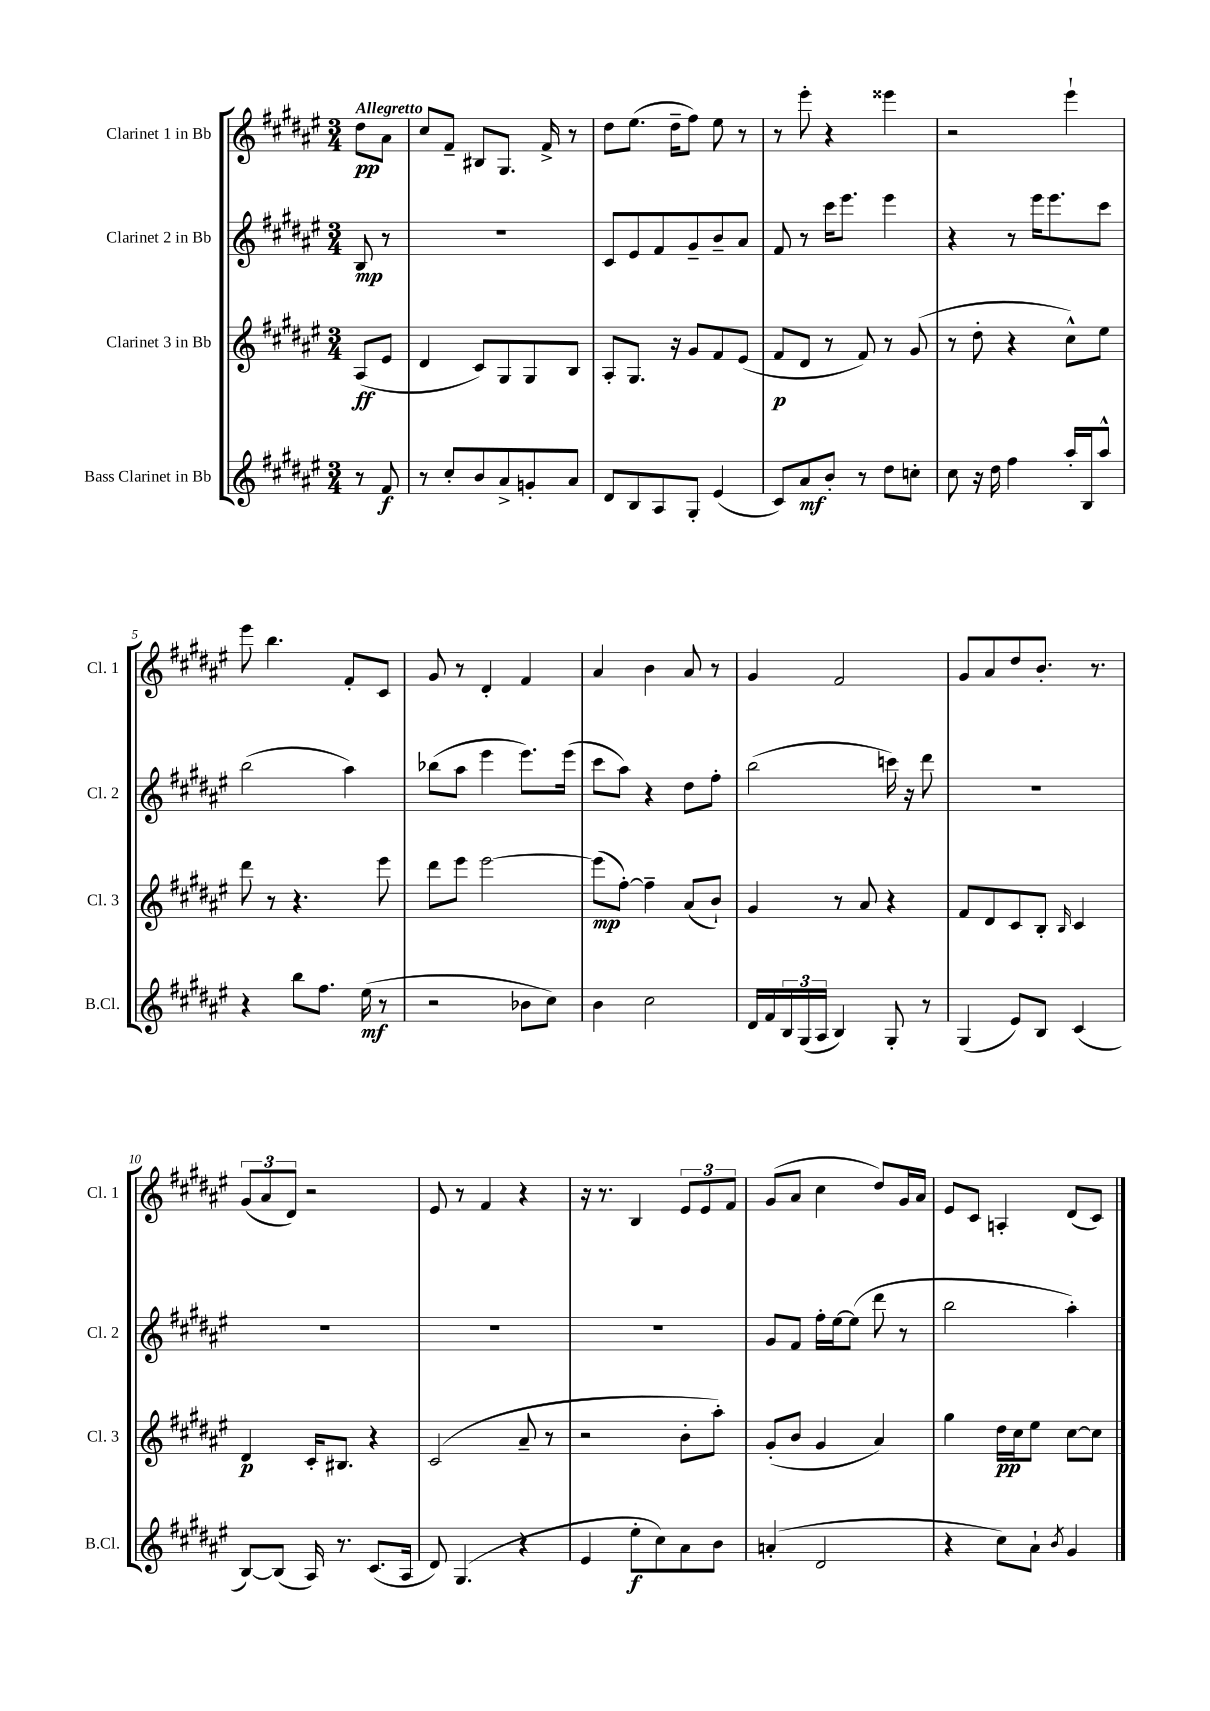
<<
\new StaffGroup <<
\new Staff = "s0" \with { instrumentName = "Clarinet 1 in Bb" shortInstrumentName = "Cl. 1" } {
    \clef treble \key fis \major \numericTimeSignature \time 3/4 \partial 4 \tempo "Allegretto"
    dis''8\pp ais'8 |
    cis''8 fis'8-- bis8 gis8. fis'16-> r8 |
    dis''8 eis''8.( dis''16-- fis''8) eis''8 r8 |
    r8 eis'''8-. r4 eisis'''4 |
    r2 eis'''4-! |
    eis'''8 b''4. fis'8-. cis'8 |
    gis'8 r8 dis'4-. fis'4 |
    ais'4 b'4 ais'8 r8 |
    gis'4 fis'2 |
    gis'8 ais'8 dis''8 b'8.-. r8. |
    \tuplet 3/2 { gis'8( ais'8 dis'8) } r2 |
    eis'8 r8 fis'4 r4 |
    r16 r8. b4 \tuplet 3/2 { eis'8 eis'8 fis'8 } |
    gis'8( ais'8 cis''4 dis''8) gis'16 ais'16 |
    eis'8 cis'8 a4-. dis'8( cis'8) \bar "|." |
}
\new Staff = "s1" \with { instrumentName = "Clarinet 2 in Bb" shortInstrumentName = "Cl. 2" } {
    \clef treble \key fis \major \numericTimeSignature \time 3/4 \partial 4
    b8\mp r8 |
    R2. |
    cis'8 eis'8 fis'8 gis'8-- b'8-- ais'8 |
    fis'8 r8 cis'''16 eis'''8. eis'''4 |
    r4 r8 eis'''16 eis'''8. cis'''8 |
    b''2( ais''4) |
    bes''8( ais''8 eis'''4 eis'''8.) eis'''16( |
    cis'''8 ais''8) r4 dis''8 fis''8-. |
    b''2( c'''16) r16 dis'''8 |
    R2. |
    R2. |
    R2. |
    R2. |
    gis'8 fis'8 fis''16-. eis''16~ eis''8( dis'''8 r8 |
    b''2 ais''4-.) \bar "|." |
}
\new Staff = "s2" \with { instrumentName = "Clarinet 3 in Bb" shortInstrumentName = "Cl. 3" } {
    \clef treble \key fis \major \numericTimeSignature \time 3/4 \partial 4
    ais8\ff( eis'8 |
    dis'4 cis'8) gis8 gis8 b8 |
    ais8-. gis8. r16 gis'8 fis'8 eis'8( |
    fis'8\p dis'8 r8 fis'8) r8 gis'8( |
    r8 dis''8-. r4 cis''8-^) eis''8 |
    dis'''8 r8 r4. eis'''8 |
    dis'''8 eis'''8 eis'''2~ |
    eis'''8\mp( fis''8~-.) fis''4-- ais'8( b'8-!) |
    gis'4 r8 ais'8 r4 |
    fis'8 dis'8 cis'8 b8-. \grace { b16 } cis'4 |
    dis'4\p cis'16-. bis8. r4 |
    cis'2( ais'8-- r8 |
    r2 b'8-. ais''8-.) |
    gis'8-.( b'8 gis'4 ais'4) |
    gis''4 dis''16\pp cis''16 eis''8 cis''8~ cis''8 \bar "|." |
}
\new Staff = "s3" \with { instrumentName = "Bass Clarinet in Bb" shortInstrumentName = "B.Cl." } {
    \clef treble \key fis \major \numericTimeSignature \time 3/4 \partial 4
    r8 fis'8\f |
    r8 cis''8-. b'8 ais'8-> g'8-. ais'8 |
    dis'8 b8 ais8 gis8-. eis'4( |
    cis'8) ais'8\mf b'8-. r8 dis''8 c''8-. |
    cis''8 r16 dis''16 fis''4 ais''16-. b16 ais''8-^ |
    r4 b''8 fis''8. eis''16\mf( r8 |
    r2 bes'8 cis''8) |
    b'4 cis''2 |
    dis'16 fis'16 \tuplet 3/2 { b16 gis16( ais16 } b4) gis8-. r8 |
    gis4( eis'8) b8 cis'4( |
    b8~) b8( ais16) r8. cis'8.( ais16 |
    dis'8) gis4.( r4 |
    eis'4 eis''8-.\f cis''8) ais'8 b'8 |
    a'4-.( dis'2 |
    r4 cis''8) ais'8-! \acciaccatura { b'8 } gis'4 \bar "|." |
}
>>
>>
